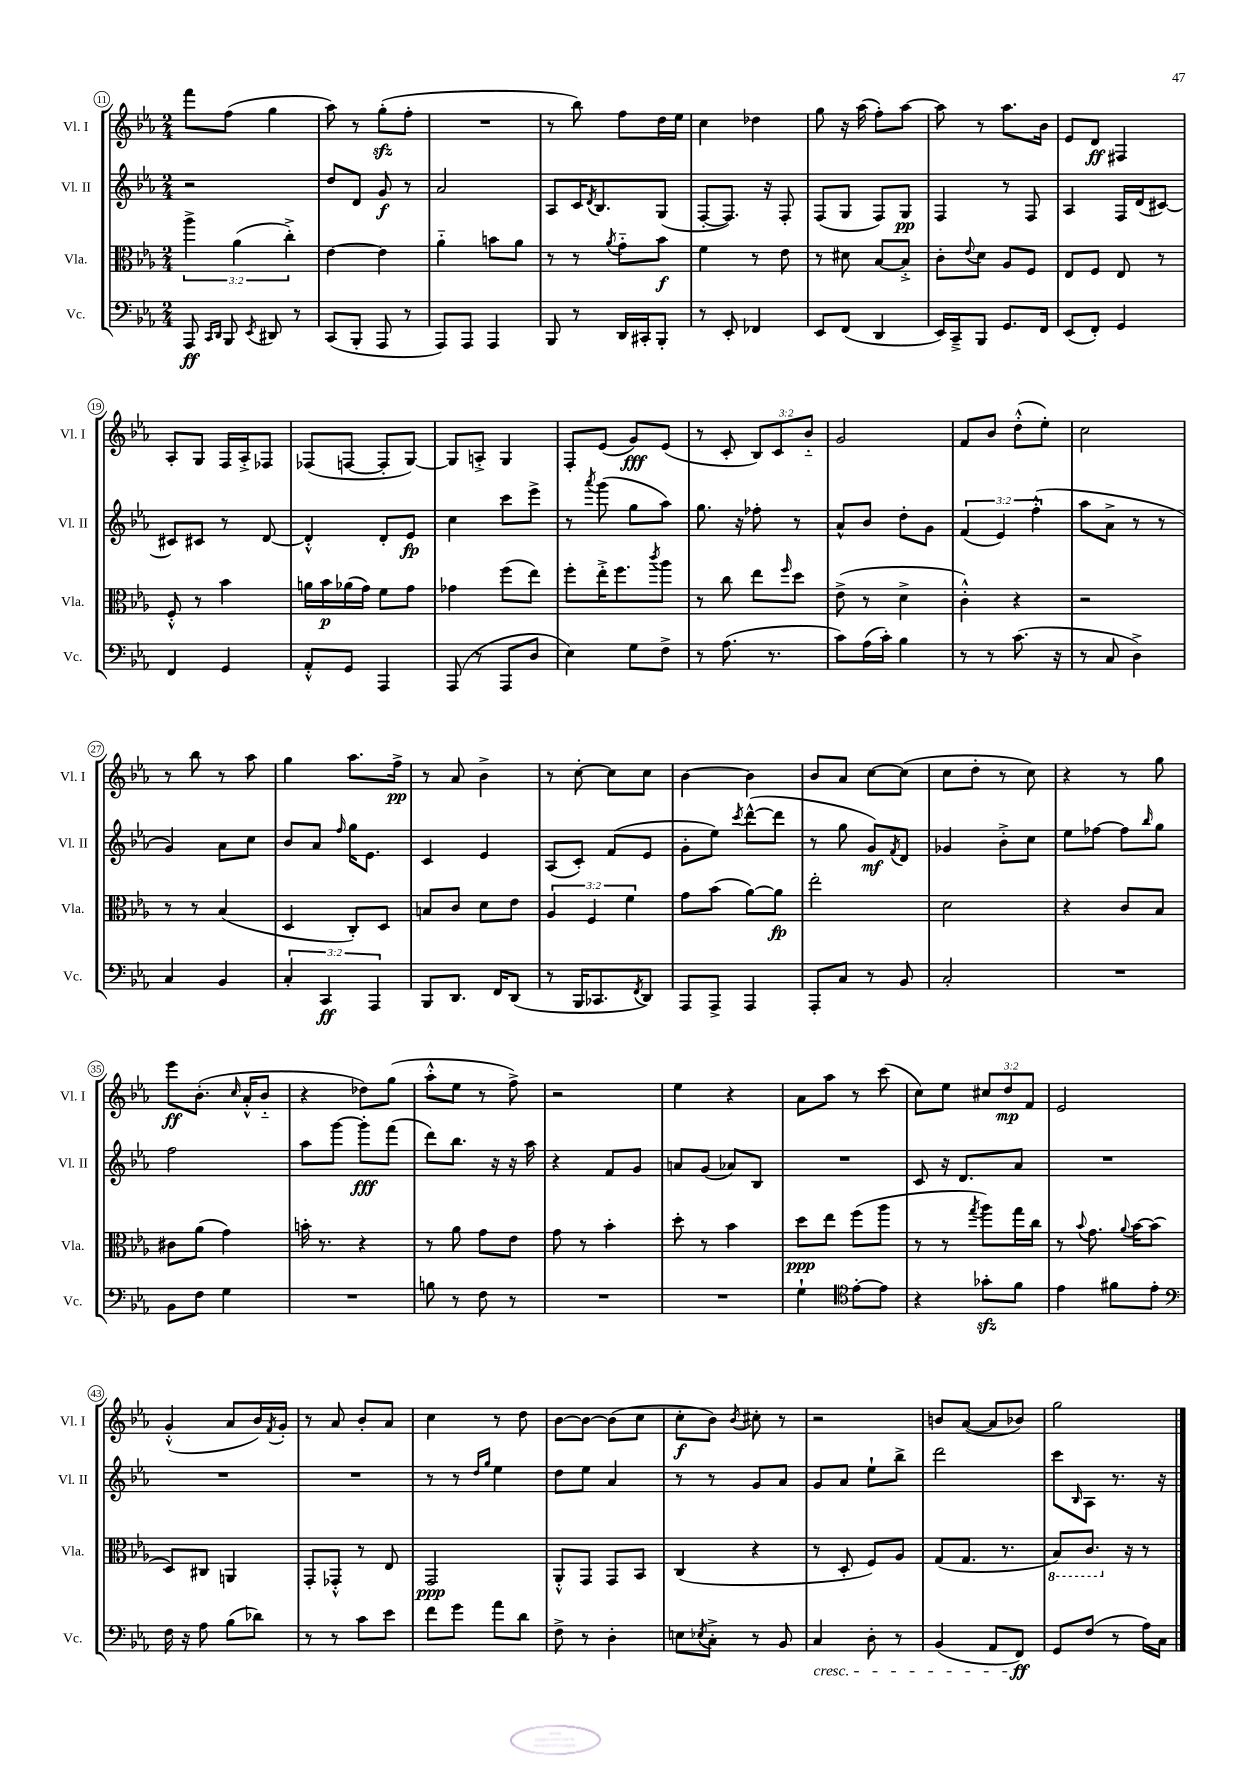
<<
\new StaffGroup <<
\new Staff = "s0" \with { instrumentName = "Vl. I" shortInstrumentName = "Vl. I" } {
    \clef treble \key ees \major \numericTimeSignature \time 2/4 \override Staff.TupletNumber.text = #tuplet-number::calc-fraction-text
    f'''8 f''8( g''4 |
    aes''8) r8 g''8-.\sfz( f''8-. |
    R2 |
    r8 bes''8) f''8 d''16 ees''16 |
    c''4 des''4 |
    g''8 r16 aes''16( f''8-.) aes''8~ |
    aes''8 r8 aes''8. bes'16 |
    ees'8 d'8\ff fis4 |
    aes8-. g8 f16 aes16-.-> fes8 |
    fes8( f8~ f8-. g8~) |
    g8 a8-.-> g4 |
    f8-. ees'8( g'8\fff) ees'8( |
    r8 c'8-. \tuplet 3/2 { bes8) c'8 bes'8-_ } |
    g'2 |
    f'8 bes'8 d''8-.-^( ees''8-.) |
    c''2 |
    r8 bes''8 r8 aes''8 |
    g''4 aes''8. f''16->\pp |
    r8 aes'8 bes'4-> |
    r8 c''8~-. c''8 c''8 |
    bes'4~ bes'4 |
    bes'8 aes'8 c''8~ c''8( |
    c''8 d''8-. r8 c''8) |
    r4 r8 g''8 |
    ees'''8\ff bes'8.-.( \grace { c''16 } aes'16-.-^ bes'8-_ |
    r4 des''8) g''8( |
    aes''8-.-^ ees''8 r8 f''8->) |
    r2 |
    ees''4 r4 |
    aes'8 aes''8 r8 c'''8( |
    c''8) ees''8 \tuplet 3/2 { cis''8 d''8\mp f'8 } |
    ees'2 |
    g'4-.-^( aes'8 bes'16) \acciaccatura { f'8 } g'16-. |
    r8 aes'8 bes'8-. aes'8 |
    c''4 r8 d''8 |
    bes'8~ bes'8~ bes'8( c''8 |
    c''8-.\f bes'8) \acciaccatura { bes'8 } cis''8-. r8 |
    r2 |
    b'8 aes'8~( aes'8 bes'8) |
    g''2 \bar "|." |
}
\new Staff = "s1" \with { instrumentName = "Vl. II" shortInstrumentName = "Vl. II" } {
    \clef treble \key ees \major \numericTimeSignature \time 2/4 \override Staff.TupletNumber.text = #tuplet-number::calc-fraction-text
    r2 |
    d''8 d'8 g'8\f r8 |
    aes'2 |
    aes8 c'16 \acciaccatura { d'8 } bes8. g8( |
    f8~-. f8.) r16 f8-. |
    f8( g8 f8) g8\pp |
    f4 r8 f8 |
    aes4 f16 d'16( cis'8~) |
    cis'8 cis'8 r8 d'8~ |
    d'4-.-^ d'8-. ees'8\fp |
    c''4 c'''8 ees'''8-> |
    r8 \acciaccatura { aes'''8 } g'''8( g''8 aes''8) |
    g''8. r16 fes''8-. r8 |
    aes'8-^ bes'8 d''8-. g'8 |
    \tuplet 3/2 { f'4( ees'4) f''4-.-^( } |
    aes''8 aes'8-> r8 r8 |
    g'4) aes'8 c''8 |
    bes'8 aes'8 \grace { f''16 } g''16 ees'8. |
    c'4 ees'4 |
    aes8( c'8-.) f'8( ees'8 |
    g'8-. ees''8) \acciaccatura { c'''8 } d'''8~-^( d'''8 |
    r8 g''8 g'8\mf) \acciaccatura { f'8 } d'8 |
    ges'4 bes'8-.-> c''8 |
    ees''8 fes''8~ fes''8 \grace { bes''16 } g''8 |
    f''2 |
    aes''8 g'''8~ g'''8-.\fff f'''8( |
    d'''8) bes''8. r16 r16 aes''16 |
    r4 f'8 g'8 |
    a'8 g'8( aes'8) bes8 |
    R2 |
    c'8 r16 d'8. aes'8 |
    R2 |
    R2 |
    R2 |
    r8 r8 \grace { d''16 g''16 } ees''4 |
    d''8 ees''8 aes'4 |
    r8 r8 g'8 aes'8 |
    g'8 aes'8 ees''8-! bes''8-> |
    d'''2 |
    c'''8 \grace { bes16 } aes8 r8. r16 \bar "|." |
}
\new Staff = "s2" \with { instrumentName = "Vla." shortInstrumentName = "Vla." } {
    \clef alto \key ees \major \numericTimeSignature \time 2/4 \override Staff.TupletNumber.text = #tuplet-number::calc-fraction-text
    \tuplet 3/2 { aes''4-> aes'4( c''4-.->) } |
    ees'4~ ees'4 |
    aes'4-_ b'8 aes'8 |
    r8 r8 \acciaccatura { aes'8 } g'8-_ bes'8\f |
    f'4 r8 ees'8 |
    r8 dis'8 bes8~ bes8-.-> |
    c'8-. \appoggiatura { ees'8 } d'8 aes8 f8 |
    ees8 f8 ees8 r8 |
    f8-.-^ r8 bes'4 |
    a'16 bes'16\p aes'16( g'16) f'8 g'8 |
    ges'4 f''8( ees''8) |
    f''8-. ees''16-.-> f''8. \acciaccatura { c'''8 } aes''8 |
    r8 c''8 ees''8 \grace { f''16 } d''8 |
    ees'8->( r8 d'4-> |
    c'4-.-^) r4 |
    r2 |
    r8 r8 bes4( |
    d4 c8-.) d8 |
    b8 c'8 d'8 ees'8 |
    \tuplet 3/2 { aes4 f4 f'4 } |
    g'8 bes'8( aes'8~) aes'8\fp |
    ees''2-. |
    d'2 |
    r4 c'8 bes8 |
    cis'8 aes'8( g'4) |
    b'16-. r8. r4 |
    r8 aes'8 g'8 ees'8 |
    g'8 r8 bes'4-. |
    d''8-. r8 bes'4 |
    d''8\ppp ees''8 f''8( aes''8 |
    r8 r8 \acciaccatura { g''8 } aes''8) g''16 c''16 |
    r8 \appoggiatura { bes'8 } g'8. \appoggiatura { aes'8 } bes'16~ bes'8( |
    d8) cis8 a,4 |
    g,8-. ges,8-.-^ r8 ees8 |
    g,2\ppp |
    aes,8-.-^ g,8 g,8 bes,8 |
    c4( r4 |
    r8 d8-. f8) aes8 |
    g8( g8. r8. |
    \ottava #-1 bes,8) c8. \ottava #0 r16 r8 \bar "|." |
}
\new Staff = "s3" \with { instrumentName = "Vc." shortInstrumentName = "Vc." } {
    \clef bass \key ees \major \numericTimeSignature \time 2/4 \override Staff.TupletNumber.text = #tuplet-number::calc-fraction-text
    aes,,8\ff \grace { c,16 d,16 } bes,,8 \acciaccatura { ees,8 } dis,8 r8 |
    c,8( bes,,8-. aes,,8 r8 |
    aes,,8) aes,,8 aes,,4 |
    bes,,8 r8 d,16 cis,16-. bes,,8-. |
    r8 ees,8-. fes,4 |
    ees,8 f,8( d,4 |
    ees,16) c,16---> bes,,8 g,8. f,16 |
    ees,8( f,8-.) g,4 |
    f,4 g,4 |
    aes,8-.-^ g,8 aes,,4 |
    aes,,8( r8 aes,,8 d8 |
    ees4) g8 f8-> |
    r8 aes8.( r8. |
    c'8) aes16( c'16-.) bes4 |
    r8 r8 c'8.( r16 |
    r8 c8 d4->) |
    c4 bes,4 |
    \tuplet 3/2 { c4-. c,4\ff aes,,4 } |
    bes,,8 d,8. f,16 d,8( |
    r8 bes,,16 ces,8. \acciaccatura { f,8 } d,8) |
    aes,,8 aes,,8-> aes,,4 |
    aes,,8-. c8 r8 bes,8 |
    c2-. |
    R2 |
    bes,8 f8 g4 |
    R2 |
    b8 r8 f8 r8 |
    R2 |
    R2 |
    g4-! \clef tenor ees'8~-. ees'8 |
    r4 ges'8-.\sfz f'8 |
    ees'4 fis'8 ees'8-. |
    \clef bass f16 r16 aes8 bes8( des'8) |
    r8 r8 c'8 ees'8 |
    f'8 g'8 aes'8 d'8 |
    f8-> r8 d4-. |
    e8 \acciaccatura { ees8 } c8-.-> r8 bes,8 |
    c4\cresc d8-. r8 |
    bes,4( aes,8 f,8\ff\!) |
    g,8 f8( r8 aes16) c16 \bar "|." |
}
>>
>>
\layout { \context { \Score currentBarNumber = #11 \override BarNumber.stencil = #(make-stencil-circler 0.1 0.3 ly:text-interface::print) } }
